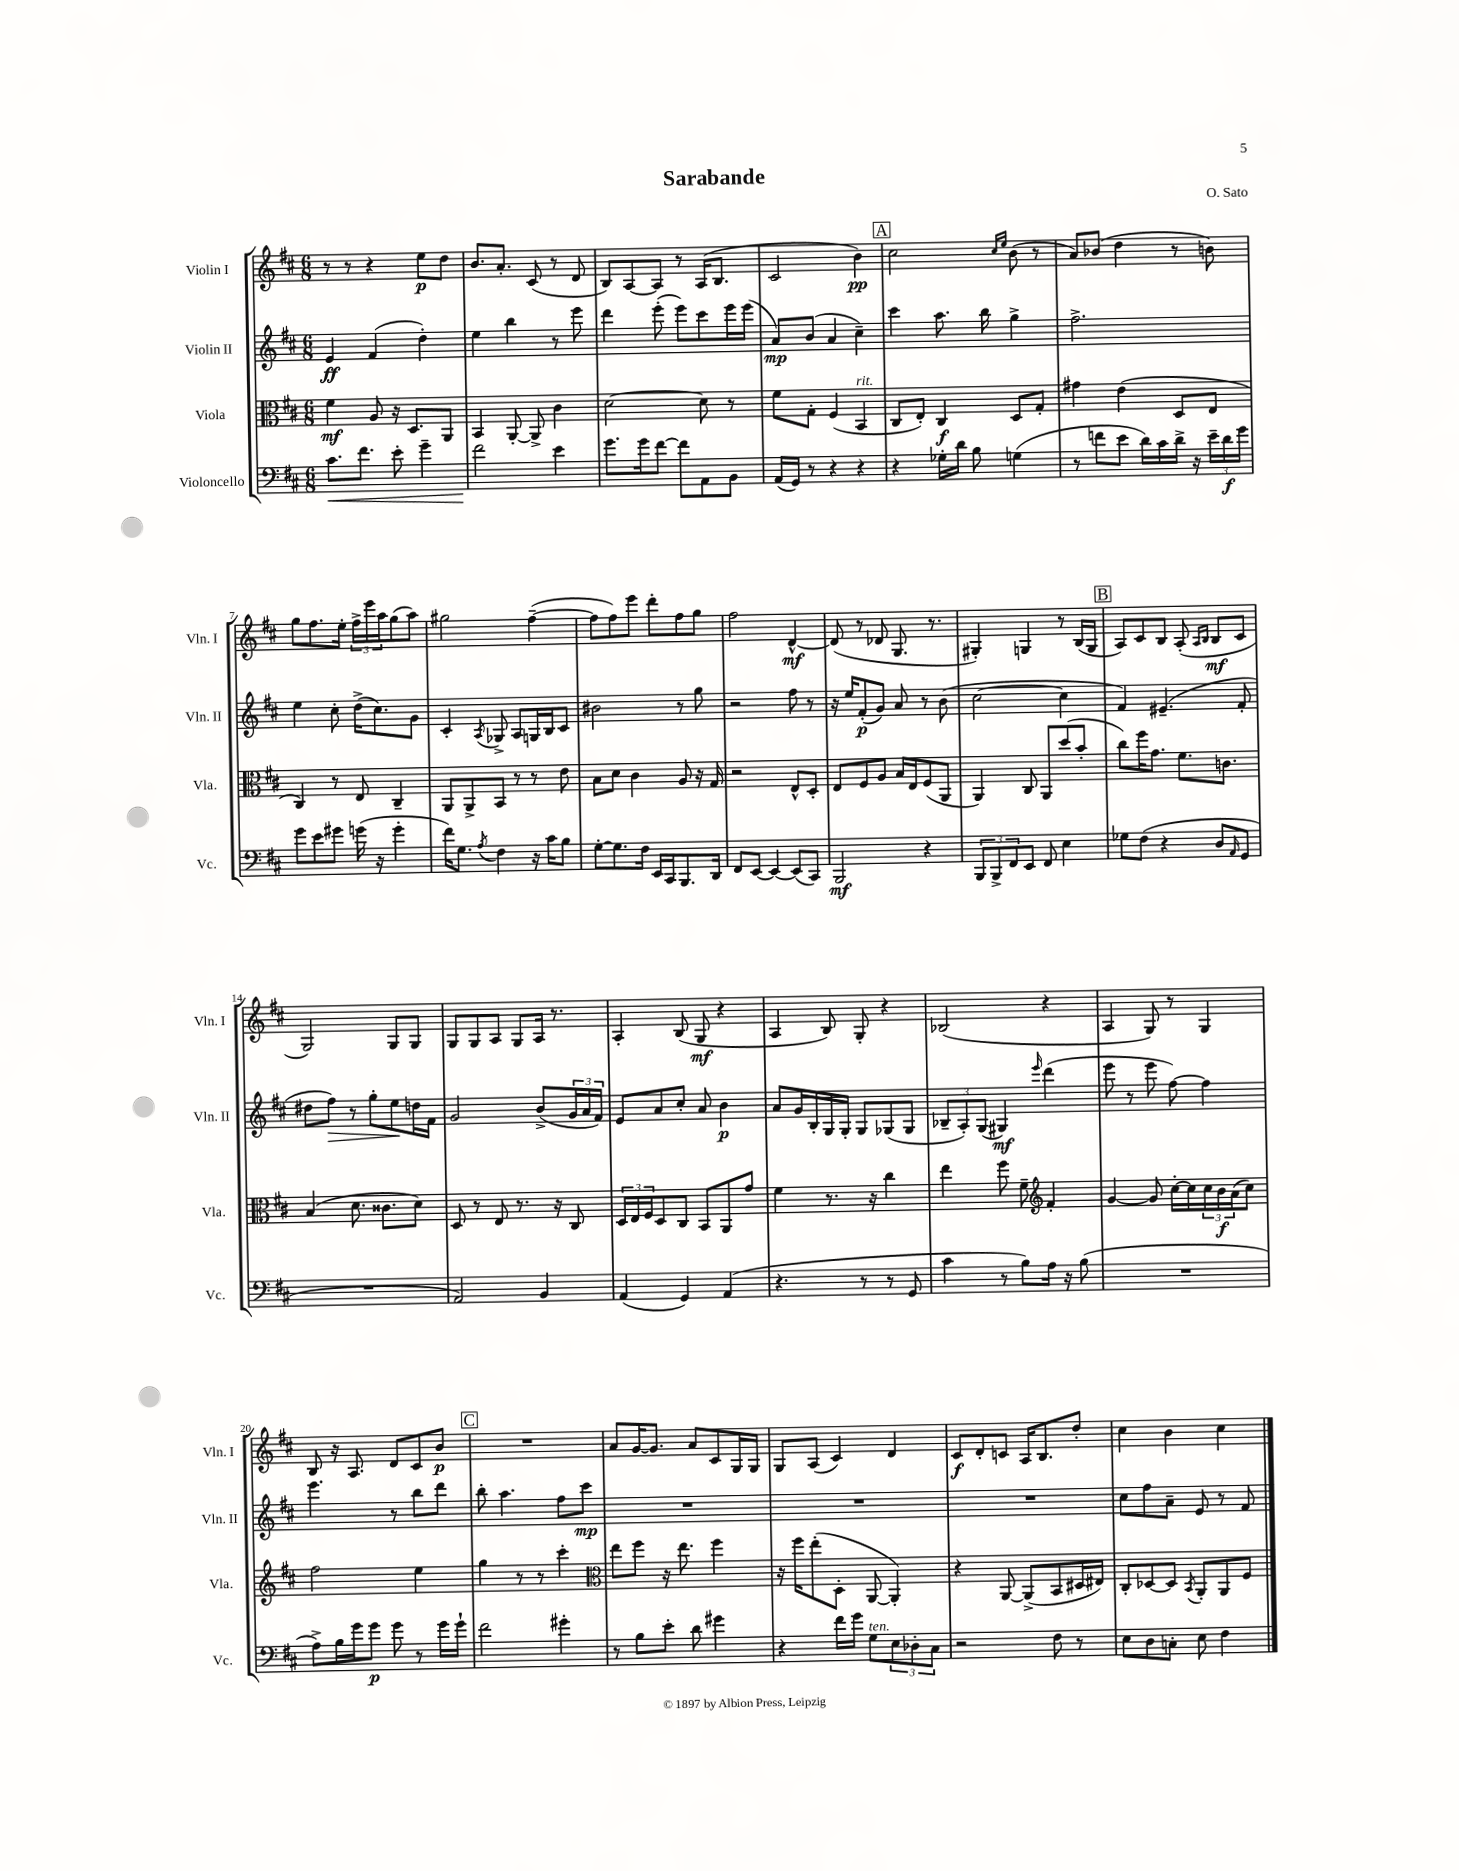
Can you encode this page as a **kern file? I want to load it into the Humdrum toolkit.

**kern	**dynam	**kern	**dynam	**kern	**dynam	**kern	**dynam
*part4	*part4	*part3	*part3	*part2	*part2	*part1	*part1
*staff4	*staff4	*staff3	*staff3	*staff2	*staff2	*staff1	*staff1
*I"Violoncello	*	*I"Viola	*	*I"Violin II	*	*I"Violin I	*
*I'Vc.	*	*I'Vla.	*	*I'Vln. II	*	*I'Vln. I	*
*clefF4	*	*clefC3	*	*clefG2	*	*clefG2	*
*k[f#c#]	*	*k[f#c#]	*	*k[f#c#]	*	*k[f#c#]	*
*M6/8	*	*M6/8	*	*M6/8	*	*M6/8	*
=1	=1	=1	=1	=1	=1	=1	=1
!	!LO:HP:b	!	!	!	!	!	!
8.c#\L	<	4f#\	mf	4e/	ff	8r	.
.	.	.	.	.	.	8r	.
8.f#\J	.	.	.	.	.	.	.
.	.	8A/	.	(4f#/	.	4r	.
8e'\	.	16r	.	.	.	.	.
.	.	8.D/L	.	.	.	.	.
4g~\	.	.	.	4dd'\)	.	8ee\L	p
.	.	8AA/J	.	.	.	8dd\J	.
=2	=2	=2	=2	=2	=2	=2	=2
2f#\	.	4BB/	.	4ee\	.	8.b/L	.
.	.	.	.	.	.	8.a'/J	.
.	.	[8AA'/	.	4bb\	.	.	.
.	.	8AA^/]	.	.	.	(8c#/	.
4e\	[	4c#\	.	8r	.	8r	.
.	.	.	.	8eee\	.	8d/	.
=3	=3	=3	=3	=3	=3	=3	=3
8.g\L	.	[2d\	.	4ddd\	.	8B/L)	.
.	.	.	.	.	.	[8A/	.
16g\k	.	.	.	.	.	.	.
[8f#\J	.	.	.	(8eee'\	.	8A/J]	.
8f#\L]	.	.	.	8eee\L)	.	8r	.
8AA\	.	8d\]	.	8ccc#\	.	(16A/KL	.
.	.	.	.	.	.	8.B/J	.
8BB\J	.	8r	.	16eee\L	.	.	.
.	.	.	.	(16eee\JJ	.	.	.
=4	=4	=4	=4	=4	=4	=4	=4
(16AA/LL	.	8f#\L	.	8a/L)	mp	2c#/	.
16GG/JJ)	.	.	.	.	.	.	.
8r	.	8G'\J	.	(8b/J	.	.	.
4r	.	(4F#/	.	4a/	.	.	.
!	!	!LO:TX:a:i:t=rit.	!	!	!	!	!
4r	.	4BB/	.	4cc#~\)	.	4b\)	pp
!!LO:REH:place=s1:t=A
=5	=5	=5	=5	=5	=5	=5	=5
4r	.	8C#/L	.	4ccc#\	.	2cc#\	.
.	.	8E'/J)	.	.	.	.	.
16G-X'\LL	.	4C#/	f	8.aa\	.	.	.
16d\JJ	.	.	.	.	.	.	.
8B\	.	.	.	.	.	.	.
.	.	.	.	16bb\	.	.	.
.	.	.	.	.	.	16qqcc#/LL	.
.	.	.	.	.	.	16qqee/JJ	.
(4Gn\	.	8D/L	.	4gg^\	.	(8b\	.
.	.	8G'/J	.	.	.	8r	.
=6	=6	=6	=6	=6	=6	=6	=6
8r	.	4g#X\	.	2.ff#^\	.	8a/L)	.
8fn\L	.	.	.	.	.	(8b-X/J	.
8e\J	.	(4e\	.	.	.	4dd\	.
16d\LL)	.	.	.	.	.	.	.
16c#\	.	.	.	.	.	.	.
16d^\JJ	.	8D/L	.	.	.	8r	.
16r	.	.	.	.	.	.	.
24e~\LL	.	8E/J	.	.	.	8bn\)	.
24d\	f	.	.	.	.	.	.
24g\JJ	.	.	.	.	.	.	.
!!LO:LB:g=z
=7	=7	=7	=7	=7	=7	=7	=7
8g\L	.	4C#/)	.	4ee\	.	8gg\L	.
8e\	.	.	.	.	.	8.ff#\	.
8g#X\J	.	8r	.	8cc#'\	.	.	.
.	.	.	.	.	.	16ee'\Jk	.
(16gn\	.	8E/	.	(16dd^\KL	.	24ff#^\LL	.
.	.	.	.	.	.	24eee\	.
16r	.	.	.	8.cc#\)	.	.	.
.	.	.	.	.	.	24aa\J	.
4g'\	.	4C#~/	.	.	.	(8gg\	.
.	.	.	.	8g\J	.	8aa\J)	.
=8	=8	=8	=8	=8	=8	=8	=8
16f#\KL)	.	8AA/L	.	4c#'/	.	2gg#X\	.
8.G\J	.	.	.	.	.	.	.
.	.	8AA^/	.	.	.	.	.
8qA/	.	.	.	8qA/	.	.	.
4F#\	.	8BB/J	.	8G-X^/	.	.	.
.	.	8r	.	8A/L	.	.	.
16r	.	8r	.	16Gn/L	.	([4ff#~\	.
16c#\KL	.	.	.	16B/J	.	.	.
8B\J	.	8e\	.	8c#/J	.	.	.
=9	=9	=9	=9	=9	=9	=9	=9
[8G'\L	.	8B\L	.	2b#X\	.	8ff#\L]	.
8.G\]	.	8d\J	.	.	.	8ff#\)	.
.	.	4c#\	.	.	.	8eee\J	.
16F#\Jk	.	.	.	.	.	.	.
16EE/LL	.	.	.	.	.	8ddd'\L	.
16CC#/J	.	.	.	.	.	.	.
8.BBB/	.	8A/	.	8r	.	8ff#\	.
.	.	16r	.	8gg\	.	8gg\J	.
16DD/Jk	.	16G/	.	.	.	.	.
=10	=10	=10	=10	=10	=10	=10	=10
8FF#/L	.	2r	.	2r	.	2ff#\	.
[8EE/J	.	.	.	.	.	.	.
4EE/_	.	.	.	.	.	.	.
(8EE/L]	.	8E^^/L	.	8ff#\	.	[4d^^/	mf
8CC#/J)	.	8D'/J	.	8r	.	.	.
=11	=11	=11	=11	=11	=11	=11	=11
2BBB/	mf	8E/L	.	16r	.	(8d/]	.
.	.	.	.	16ee/KL	.	.	.
.	.	8F#/	.	(8f#'/	p	8r	.
.	.	8A/J	.	8g/J)	.	8d-X/	.
.	.	16B/LL	.	8a/	.	8.G/	.
.	.	16E/J	.	.	.	.	.
4r	.	(8F#/	.	8r	.	.	.
.	.	.	.	.	.	8.r	.
.	.	8AA/J	.	(8b\	.	.	.
=12	=12	=12	=12	=12	=12	=12	=12
12BBB/L	.	4AA/)	.	[2cc#\	.	4G#X'/)	.
12BBB^/	.	.	.	.	.	.	.
12FF#/	.	.	.	.	.	.	.
8EE/J	.	8C#/	.	.	.	4Gn/	.
8FF#/	.	8AA/L	.	.	.	.	.
4E\	.	(8dd/	.	4cc#\]	.	8r	.
.	.	8b'/J	.	.	.	(16B/LL	.
.	.	.	.	.	.	16G/JJ	.
!!LO:REH:place=s1:t=B
=13	=13	=13	=13	=13	=13	=13	=13
8G-X\L	.	8cc#\L)	.	4f#/)	.	8A/L)	.
(8F#\J	.	16ff#\K	.	.	.	8c#/	.
.	.	8.g\J	.	.	.	.	.
4r	.	.	.	(4.e#X~/	.	8B/J	.
.	.	8.f#\L	.	.	.	(8A'/	.
.	.	.	.	.	.	16qqA/LL	.
.	.	.	.	.	.	16qqB/JJ	.
8D/L	.	.	.	.	.	8B/L	mf
.	.	8.cn\J	.	.	.	.	.
16qqAA/	.	.	.	.	.	.	.
8GG/J	.	.	.	8f#'/	.	8c#/J	.
!!LO:LB:g=z
=14	=14	=14	=14	=14	=14	=14	=14
2.r	.	(4B/	.	8dd#X\L	.	2G/)	.
!	!	!	!	!	!LO:HP:b	!	!
.	.	.	.	8ff#\J)	>	.	.
.	.	8.d\	.	8r	.	.	.
.	.	.	.	8gg'\L	.	.	.
.	.	8.c##X\L	.	.	.	.	.
.	.	.	.	8ee\	.	8G/L	.
.	.	8d\J)	.	16ddn\L	]	8G/J	.
.	.	.	.	16f#\JJ	.	.	.
=15	=15	=15	=15	=15	=15	=15	=15
2AA/)	.	8D/	.	2g/	.	8G/L	.
.	.	8r	.	.	.	8G/	.
.	.	8E/	.	.	.	8A/J	.
.	.	8.r	.	.	.	8G/L	.
4BB/	.	.	.	(8b^/L	.	16A/Jk	.
.	.	16r	.	.	.	8.r	.
.	.	8C#/	.	24g/L	.	.	.
.	.	.	.	24a/	.	.	.
.	.	.	.	24f#/JJ)	.	.	.
=16	=16	=16	=16	=16	=16	=16	=16
(4AA/	.	24D/LL	.	8e/L	.	4A'/	.
.	.	24E/	.	.	.	.	.
.	.	24F#/J	.	.	.	.	.
.	.	8D/	.	8a/	.	.	.
4GG/)	.	8C#/J	.	8cc#'/J	.	(8B/	.
.	.	8BB/L	.	8a/	.	8G/	mf
(4AA/	.	8AA/	.	4b\	p	4r	.
.	.	8g/J	.	.	.	.	.
=17	=17	=17	=17	=17	=17	=17	=17
4.r	.	4f#\	.	8a/L	.	4A/	.
.	.	.	.	16g/L	.	.	.
.	.	.	.	16B'/	.	.	.
.	.	8.r	.	16G/	.	8B/)	.
.	.	.	.	16G'/JJ	.	.	.
8r	.	.	.	8G/L	.	8G'/	.
.	.	16r	.	.	.	.	.
8r	.	4cc#\	.	(8G-X/	.	4r	.
8GG/	.	.	.	8G-/J	.	.	.
=18	=18	=18	=18	=18	=18	=18	=18
4c#\	.	4ee\	.	12B-X~/L	.	(2B-X/	.
.	.	.	.	12A'/)	.	.	.
.	.	.	.	(12G/J	.	.	.
8r	.	8ff#\	.	4G#X/)	mf	.	.
8B\L)	.	8f#~\	.	.	.	.	.
*	*	*clefG2	*	*	*	*	*
.	.	.	.	16qqeee/	.	.	.
16A\Jk	.	4f#'/	.	(4ddd\	.	4r	.
16r	.	.	.	.	.	.	.
(8B\	.	.	.	.	.	.	.
=19	=19	=19	=19	=19	=19	=19	=19
2.r	.	[4g/	.	8eee\	.	4A/	.
.	.	.	.	8r	.	.	.
.	.	8g/]	.	8eee\	.	8G/)	.
.	.	[16cc#'\LL	.	[8ff#\)	.	8r	.
.	.	16cc#\]	.	.	.	.	.
.	.	24cc#\	.	4ff#\]	.	4G/	.
.	.	24b\	f	.	.	.	.
.	.	(24a\J	.	.	.	.	.
.	.	8cc#\J)	.	.	.	.	.
!!LO:LB:g=z
=20	=20	=20	=20	=20	=20	=20	=20
8A^\L)	.	2ff#\	.	4.eee\	.	8B/	.
16B\L	.	.	.	.	.	16r	.
16g\J	.	.	.	.	.	8.A/	.
8g\J	p	.	.	.	.	.	.
8g\	.	.	.	8r	.	8d/L	.
8r	.	4ee\	.	8bb\L	.	8c#/	.
16g\LL	.	.	.	8ddd\J	.	8b/J	p
16g`\JJ	.	.	.	.	.	.	.
!!LO:REH:place=s1:t=C
=21	=21	=21	=21	=21	=21	=21	=21
2f#\	.	4gg\	.	8bb'\	.	2.r	.
.	.	.	.	4.aa\	.	.	.
.	.	8r	.	.	.	.	.
.	.	8r	.	.	.	.	.
4g#X'\	.	4ccc#'\	.	8ff#\L	.	.	.
.	.	.	.	8ccc#\J	mp	.	.
=22	=22	=22	=22	=22	=22	=22	=22
*	*	*clefC3	*	*	*	*	*
8r	.	8ee\L	.	2.r	.	8a/L	.
8B\L	.	8ff#\J	.	.	.	[16g/K	.
.	.	.	.	.	.	8.g/J]	.
8e'\J	.	16r	.	.	.	.	.
.	.	8.ee\	.	.	.	.	.
8d\	.	.	.	.	.	8a/L	.
4g#X\	.	4ff#\	.	.	.	8c#/	.
.	.	.	.	.	.	16G/L	.
.	.	.	.	.	.	16G/JJ	.
=23	=23	=23	=23	=23	=23	=23	=23
4r	.	16r	.	2.r	.	8G/L	.
.	.	16ff#\KL	.	.	.	.	.
.	.	(8ee'\	.	.	.	(8A/J	.
16f#\LL	.	8D'\J	.	.	.	4c#/)	.
16g\JJ	.	.	.	.	.	.	.
!LO:TX:a:i:t=ten.	!	!	!	!	!	!	!
8G\L	.	[8AA/	.	.	.	.	.
12E\	.	4AA'/])	.	.	.	4d/	.
12D-X'\	.	.	.	.	.	.	.
12C#\J	.	.	.	.	.	.	.
=24	=24	=24	=24	=24	=24	=24	=24
2r	.	4r	.	2.r	.	8c#/L	f
.	.	.	.	.	.	8d'/	.
.	.	[8AA/	.	.	.	8cn/J	.
.	.	(8AA^/L]	.	.	.	16A/KL	.
.	.	.	.	.	.	8.B/	.
8F#\	.	8BB/	.	.	.	.	.
8r	.	16D#X/L	.	.	.	8dd'/J	.
.	.	16E#X/JJ)	.	.	.	.	.
=25	=25	=25	=25	=25	=25	=25	=25
8E\L	.	8C#'/L	.	8cc#\L	.	4cc#\	.
8D\	.	[8D-X/	.	8ff#\	.	.	.
8Cn'\J	.	8D-/J]	.	8a~\J	.	4b\	.
.	.	8qBB/	.	.	.	.	.
8E\	.	8AA'/L	.	8e/	.	.	.
4F#\	.	8AA/	.	8r	.	4cc#\	.
.	.	8F#/J	.	8f#/	.	.	.
==	==	==	==	==	==	==	==
*-	*-	*-	*-	*-	*-	*-	*-
